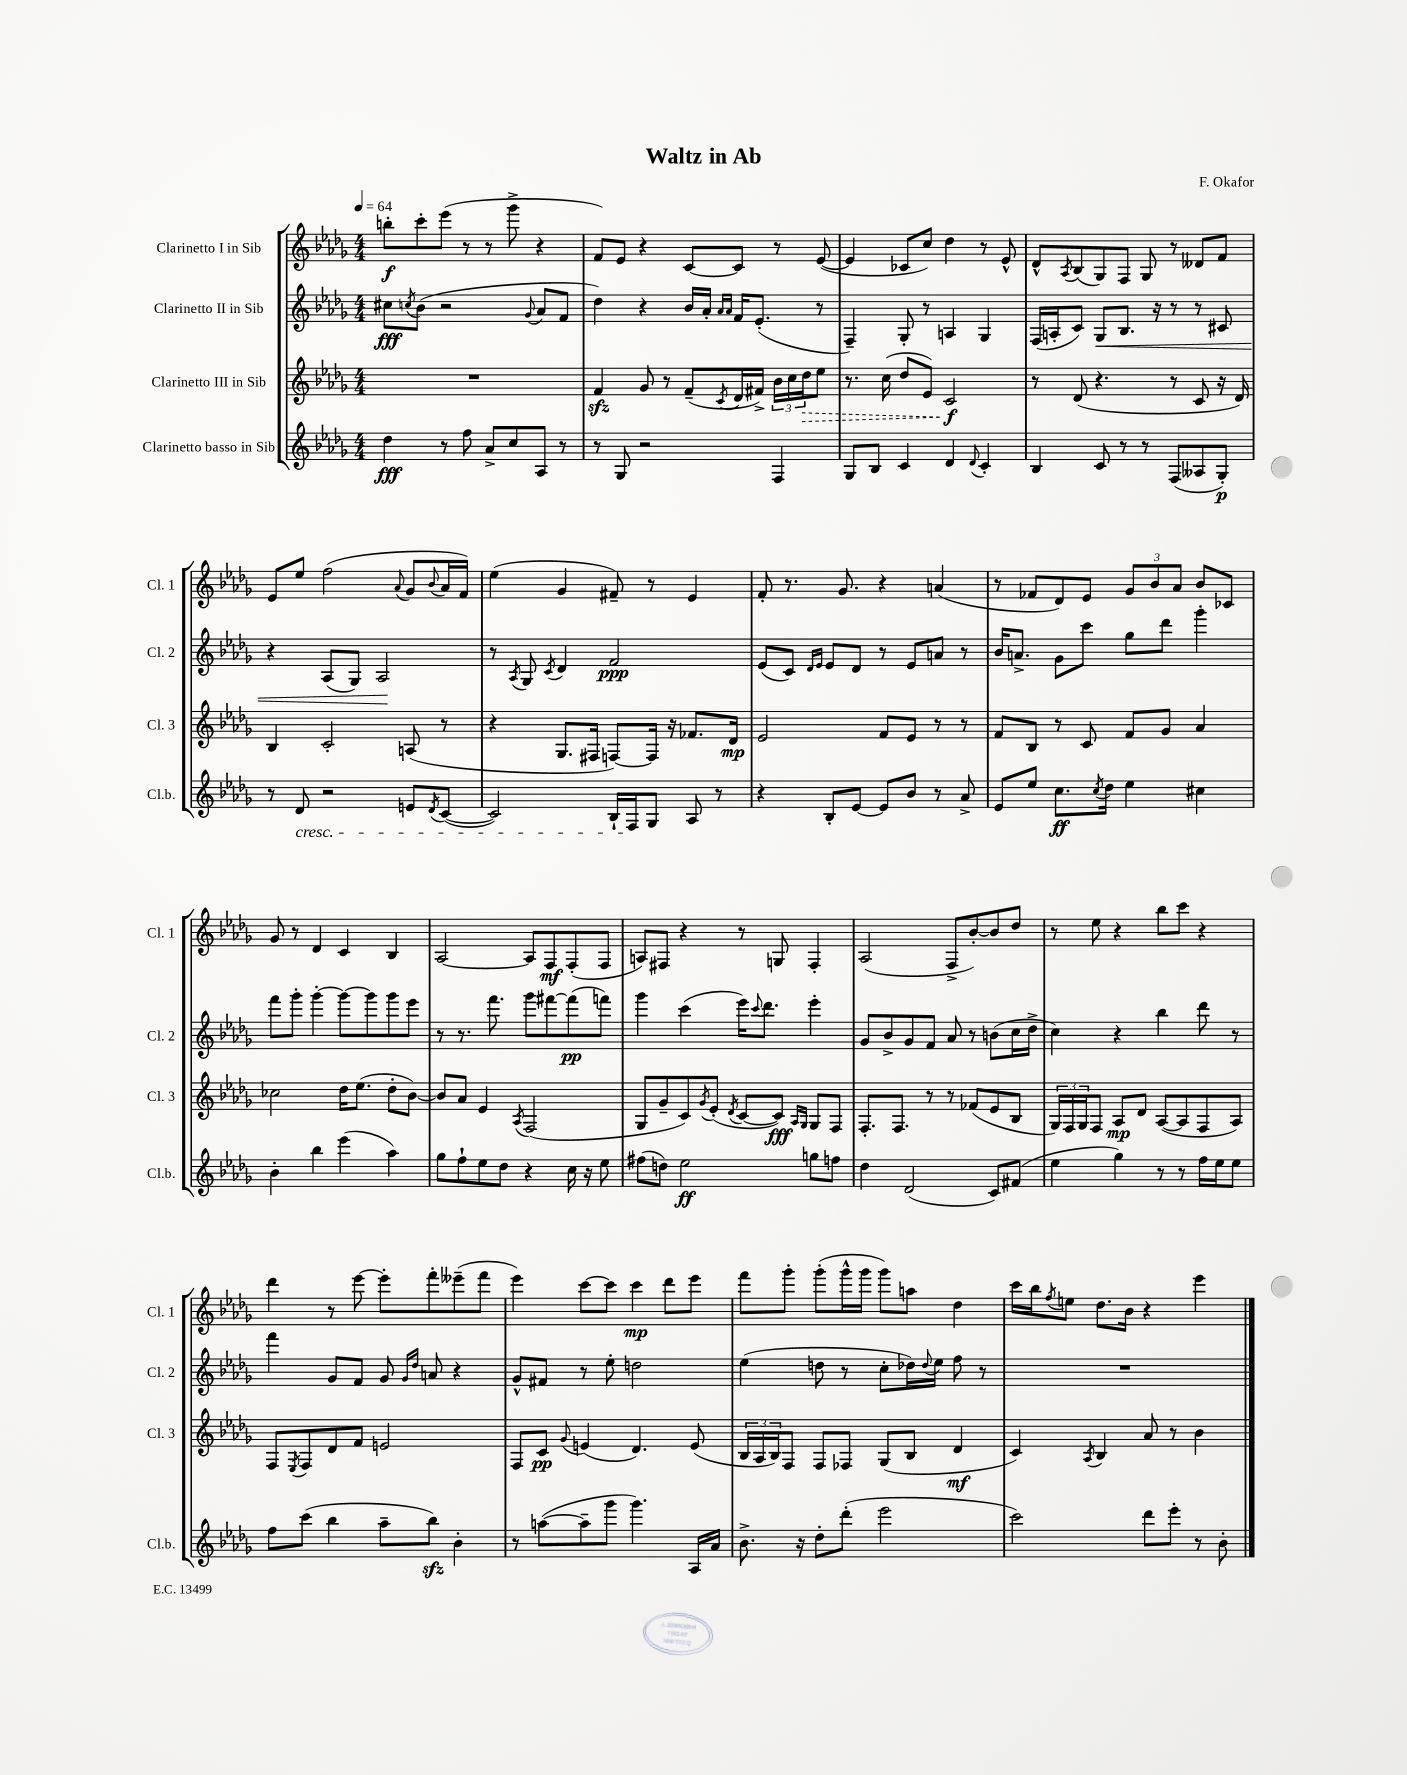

**kern	**kern	**kern	**kern
*staff4	*staff3	*staff2	*staff1
*clefG2	*clefG2	*clefG2	*clefG2
*k[b-e-a-d-g-]	*k[b-e-a-d-g-]	*k[b-e-a-d-g-]	*k[b-e-a-d-g-]
*M4/4	*M4/4	*M4/4	*M4/4
*MM64	*MM64	*MM64	*MM64
4dd-	1r	8cc#	8bb'
.	.	8qcc	.
.	.	(8b-	8ccc'
8r	.	2r	(8eee-
8ff	.	.	8r
8a-^	.	.	8r
8cc	.	.	8ggg-^
.	.	8qqg-	.
8A-	.	8a-	4r
8r	.	8f	.
=	=	=	=
8r	4f	4dd-)	8f)
8G-	.	.	8e-
2r	8g-	4r	4r
.	8r	.	.
.	(8f~	16b-	[8c
.	.	16a-'	.
.	.	16qqa-	.
.	8qc	16qqa-	.
.	16d-	16f	8c]
.	16f#^)	(8.e-'	.
4F	24b-	.	8r
.	24cc	.	.
.	24dd-	.	.
.	8ee-	8r	([8e-
=	=	=	=
8G-	8.r	4F~)	4e-]
8B-	.	.	.
.	(16cc	.	.
4c	8dd-	8G-'	8c-
.	8e-)	8r	8cc)
4d-	2c	4A	4dd-
8qqd-	.	.	.
4c'	.	4G-	8r
.	.	.	8e-^^
=	=	=	=
4B-	8r	(16F	8d-^^
.	.	16A'	.
.	.	.	8qA-
.	(8d-	8c)	(8B-
8c	4.r	8G-	8G-)
8r	.	8.B-	8F
8r	.	.	8G-
.	.	16r	.
(8F	8r	8r	8r
8A--	8c	8r	8d--
8G-')	16r	8c#	8f
.	16d-)	.	.
=	=	=	=
8r	4B-	4r	8e-
8d-	.	.	8ee-
2r	2c'	(8A-	(2ff
.	.	8G-)	.
.	.	2A-	.
.	.	.	8qqa-
8e	(8A	.	8g-
8qd-	.	.	8qqb-
([8c	8r	.	16a-
.	.	.	16f)
=	=	=	=
2c])	4r	8r	(4ee-
.	.	8qA-	.
.	.	8G-	.
.	.	8qc	.
.	8.G-	4d-	4g-
.	16F#	.	.
16B-`	[8F)	2f	8f#~)
16F	.	.	.
8G-	16F]	.	8r
.	16r	.	.
8A-	8.f-	.	4e-
8r	.	.	.
.	16d-	.	.
=	=	=	=
4r	2e-	(8e-	8f'
.	.	8c)	8.r
.	.	16qqd-	.
.	.	16qqe-	.
8B-'	.	8e-	.
.	.	.	8.g-
[8e-	.	8d-	.
8e-]	8f	8r	4r
8b-	8e-	8e-	.
8r	8r	8a	(4a
8a-^	8r	8r	.
=	=	=	=
8e-	8f	16b-	8r
.	.	8.a^	.
8ee-	8B-	.	8f-
8.cc	8r	8g-	8d-)
.	8c	8ccc	8e-
8qcc	.	.	.
16dd-	.	.	.
4ee-	8f	8gg-	12g-
.	.	.	12b-
.	8g-	8ddd-	.
.	.	.	12a-
4cc#	4a-	4ggg-'	8b-
.	.	.	8c-
=	=	=	=
4b-'	2cc-	8fff	8g-
.	.	8ggg-'	8r
4bb-	.	[4ggg-'	4d-
(4eee-	16dd-	8ggg-_	4c
.	(8.ee-	.	.
.	.	8ggg-]	.
4aa-)	8dd-'	8ggg-	4B-
.	[8b-)	8eee-	.
=	=	=	=
8gg-	8b-]	8r	[2A-
8ff`	8a-	8.r	.
8ee-	4e-	.	.
.	.	8.fff	.
8dd-	.	.	.
.	8qA-	.	.
4r	(2F	8ggg-	8A-]
.	.	[8fff#	8F
16cc	.	(8fff#]	(8F'
16r	.	.	.
8ee-	.	8fff)	8F
=	=	=	=
(8ff#	8G-	4ggg-	8A)
8dd)	8g-~	.	8F#
2ee-	8c)	(4ccc	4r
.	8qg-	.	.
.	(8e-'	.	.
.	8qd-	.	.
.	[8c	16eee-)	8r
.	.	8qqccc	.
.	.	8.ddd-	.
.	8c])	.	8G
.	16qqA-	.	.
.	16qqG-	.	.
8gg	8G-	4eee-'	4F#'
8ff	8F	.	.
=	=	=	=
4dd-	8.F'	8g-	(2A-
.	.	8b-^	.
.	8.F	.	.
(2d-	.	8g-	.
.	8r	8f	.
.	8r	8a-	8F^
.	(8f-	8r	[8b-')
8c)	8e-	(8b	8b-]
(8f#	8B-	16cc	8dd-
.	.	16dd-^	.
=	=	=	=
4ee-	24G-)	4cc)	8r
.	24F	.	.
.	24G-	.	.
.	8F	.	8ee-
4gg-)	8A-	4r	4r
.	8d-	.	.
8r	([8A-	4bb-	8bb-
8r	8A-]	.	8ccc
16ff	8F	8ddd-	4r
16ee-	.	.	.
8ee-	8A-)	8r	.
=	=	=	=
8ff	8F	4fff	4ddd-
.	8qE-	.	.
(8ccc	8F	.	.
4bb-	8d-	8g-	8r
.	8f	8f	[8eee-
8aa-~	2e	8g-	8eee-']
.	.	16qqg-	.
.	.	16qqdd-	.
8bb-)	.	8a	8fff'
4b-'	.	4r	(8eee--~
.	.	.	8fff
=	=	=	=
8r	8F	8g-^^	4eee-)
([8aa	8c	8f#	.
.	8qqg-	.	.
8aa~]	(4e	8r	[8ccc
8ggg-	.	8ee-'	8ccc]
4.ggg-)	4.d-)	2dd	4ccc
.	.	.	8ddd-
16A-	(8e	.	8eee-
16a-	.	.	.
=	=	=	=
8.b-^	24B-	(4ee-	8fff
.	24A-	.	.
.	24B-)	.	.
.	8F	.	8ggg-'
16r	.	.	.
8dd-'	8F	8dd	(8ggg-'
(8ddd-'	8F-	8r	16ggg-^^
.	.	.	16ggg-
2eee-	(8G-	8cc'	8ggg-)
.	8B-	16dd-)	8aa
.	.	8qqdd-	.
.	.	16ee-	.
.	4d-	8ff	4dd-
.	.	8r	.
=	=	=	=
2ccc)	4c)	1r	16ccc
.	.	.	16bb-
.	.	.	8qff
.	.	.	8ee
.	8qA-	.	.
.	4B-	.	8.dd-
.	.	.	16b-
8ddd-	8a-	.	4r
8eee-'	8r	.	.
8r	4b-	.	4eee-
8b-'	.	.	.
==	==	==	==
*-	*-	*-	*-
